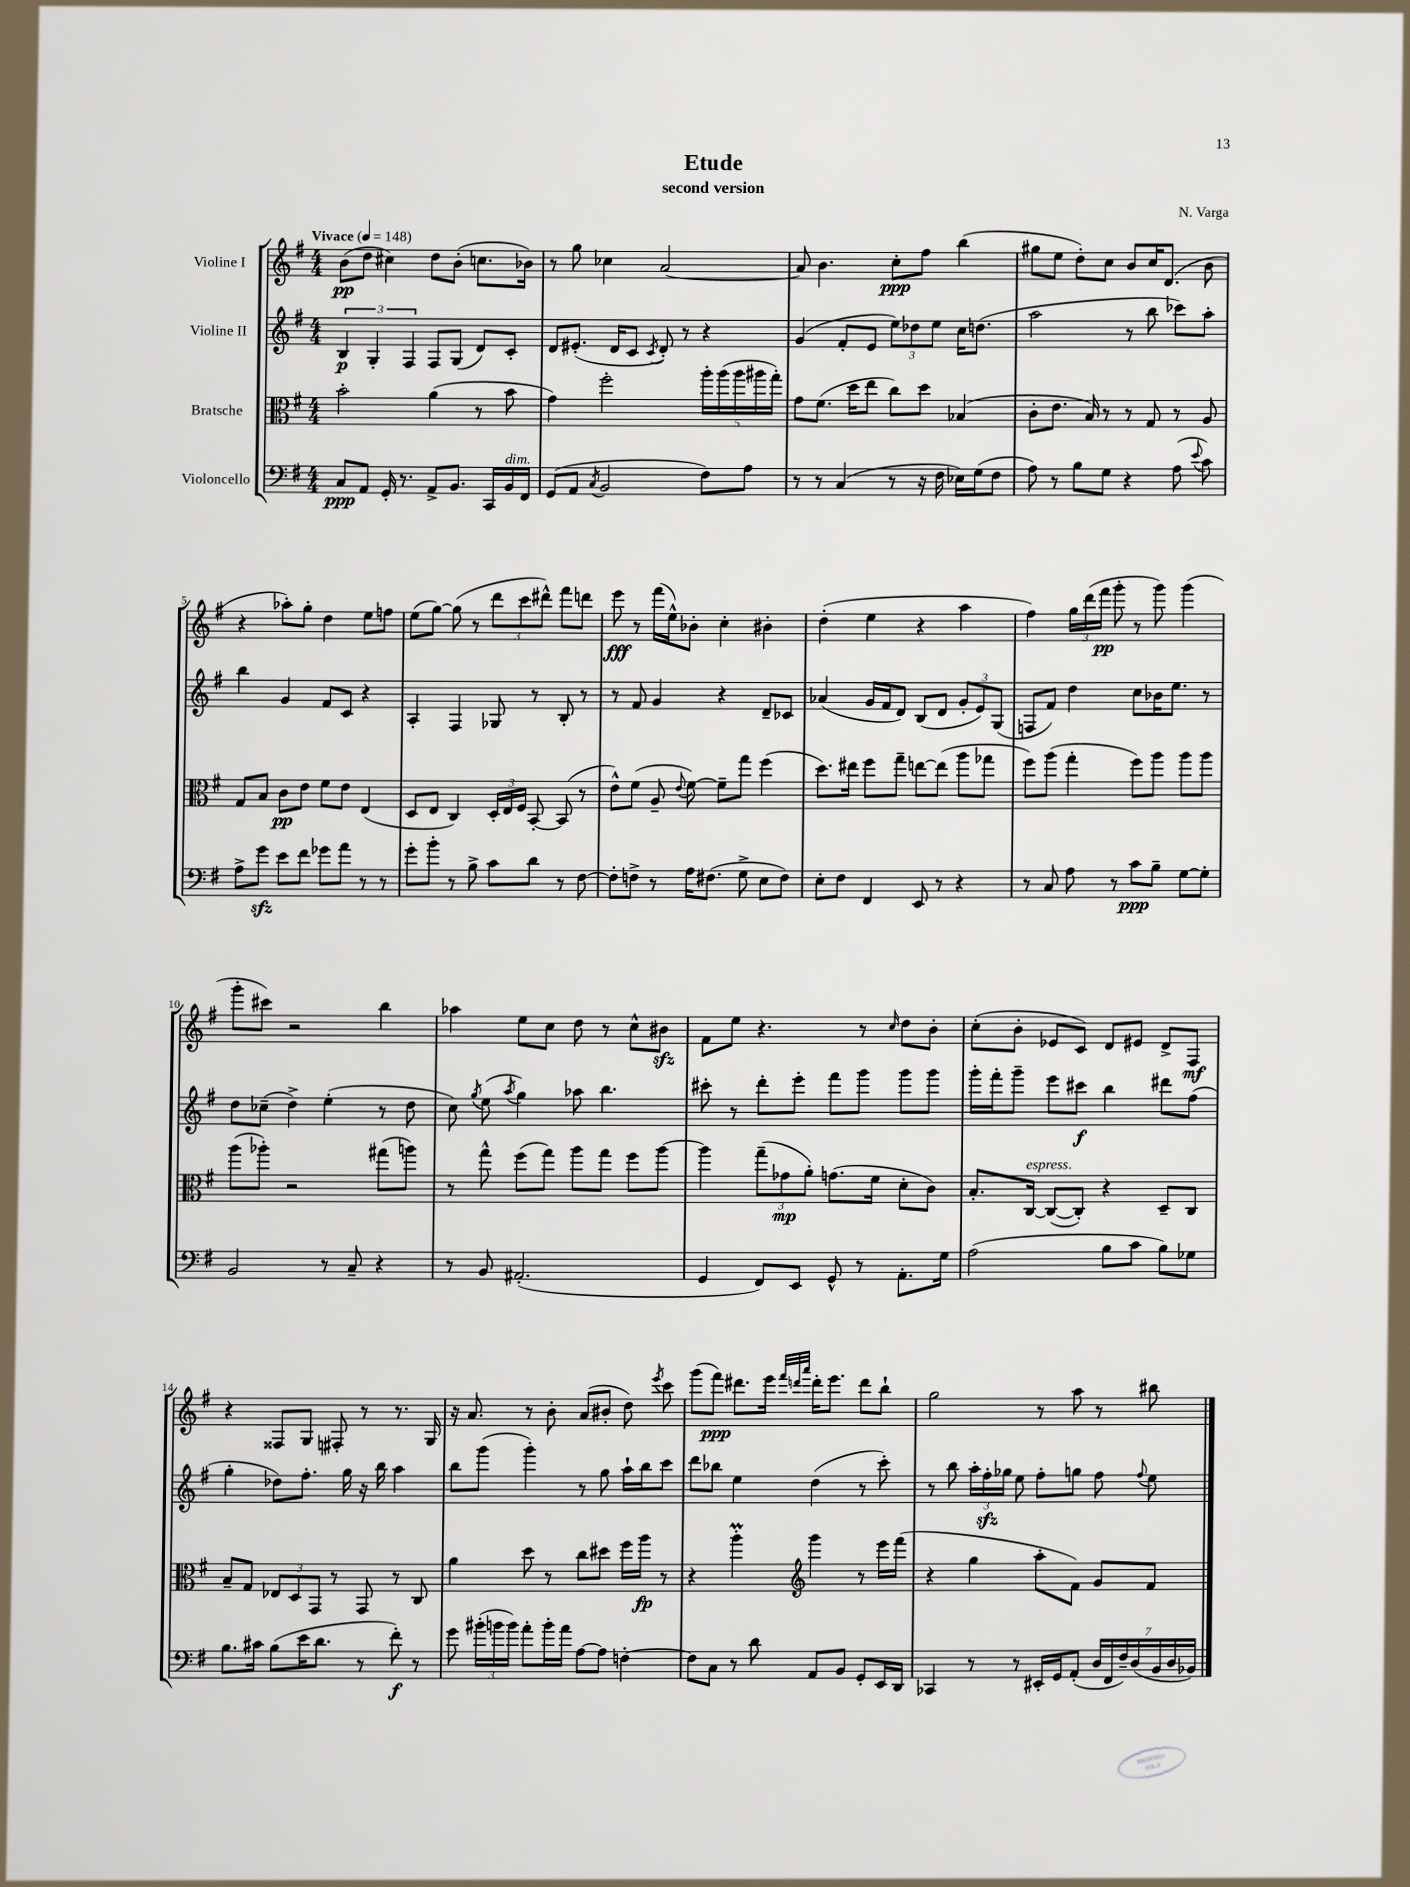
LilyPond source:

\header { title = "Etude" composer = "N. Varga" subtitle = "second version" }
<<
\new StaffGroup <<
\new Staff = "s0" \with { instrumentName = "Violine I" } {
    \clef treble \key g \major \numericTimeSignature \time 4/4 \tempo "Vivace" 4 = 148
    \autoBeamOff b'8[\pp( d''8] cis''4) d''8[ b'8]-.( c''8.[ bes'16]) |
    r8 g''8 ces''4 a'2~ |
    a'8 b'4. c''8[-.\ppp fis''8] b''4( |
    gis''8[ e''8] d''8[-.) c''8] b'8[ c''16 d'8.]( b'8 |
    r4 aes''8[-.) g''8]-. d''4 e''8[ f''8] |
    e''8[( g''8]~) g''8( r8 \tuplet 3/2 { d'''8[ c'''8 dis'''8]-^) } fis'''8[ d'''8] |
    e'''8\fff r8 fis'''16[( e''16-^) bes'8]-. c''4-. bis'4-. |
    d''4-.( e''4 r4 a''4 |
    fis''4) \tuplet 3/2 { g''16[ d'''16( fis'''16]\pp } g'''8-. r8 g'''8) g'''4( |
    g'''8[-. cis'''8]) r2 b''4 |
    aes''4 e''8[ c''8] d''8 r8 c''8[-^ bis'8]\sfz |
    fis'8[ e''8] r4. r8 \grace { c''16 } d''8[ b'8]-. |
    c''8[-.( b'8]-. ees'8[ c'8]) d'8[ eis'8] d'8[-> fis8]\mf |
    r4 fisis8[ g8] fis8-. r8 r8. g16 |
    r16 a'8. r8 b'8-. a'8[( bis'8]-. d''8) \acciaccatura { e'''8 } c'''8 |
    g'''8[( fis'''8]\ppp) dis'''8.[ e'''16] \grace { fis'''32[ d'''32 a'''32] } d'''16[-. e'''8.] d'''8[ b''8]-! |
    g''2 r8 a''8 r8 bis''8 \bar "|." |
}
\new Staff = "s1" \with { instrumentName = "Violine II" } {
    \clef treble \key g \major \numericTimeSignature \time 4/4
    \autoBeamOff \tuplet 3/2 { b4\p g4-. fis4 } fis8[ g8]( d'8[) c'8]-. |
    d'8[ eis'8.]-.( d'16[ c'8] \acciaccatura { c'8 } d'8-.) r8 r4 |
    g'4( fis'8[-. e'8] \tuplet 3/2 { e''8[) des''8 e''8] } c''16[ d''8.]( |
    a''2 r8 b''8 ces'''8[) a''8]-. |
    b''4 g'4 fis'8[ c'8] r4 |
    a4-. fis4 ges8 r8 b8-. r8 |
    r8 fis'8 g'4 r4 d'8[-- ces'8] |
    aes'4( g'16[ fis'16 d'8]) b8[( d'8] \tuplet 3/2 { g'8[-. e'8) g8]( } |
    f8[ fis'8]) d''4 c''8[ bes'16 e''8.] r8 |
    d''8[ ces''8]--( d''4->) e''4-.( r8 d''8 |
    c''8) \acciaccatura { g''8 } e''8( \acciaccatura { a''8 } g''4) aes''8 b''4. |
    cis'''8-. r8 d'''8[-. e'''8]-. fis'''8[ g'''8] g'''8[ g'''8] |
    g'''16[-. fis'''16-. g'''8]-- e'''8[ cis'''8]\f b''4 dis'''8[ fis''8]( |
    g''4-. des''8[) fis''8.]-. g''16 r16 b''16 a''4 |
    b''8[ g'''8]( g'''4-.) r8 g''8 a''16[-! b''16 c'''8] |
    d'''8[ bes''8] e''4 d''4( r8 c'''8-.) |
    r8 b''8 \tuplet 3/2 { a''16[-. fis''16-.\sfz ges''16] } e''8 fis''8[-. g''8] fis''8 \appoggiatura { fis''8 } e''8 \bar "|." |
}
\new Staff = "s2" \with { instrumentName = "Bratsche" } {
    \clef alto \key g \major \numericTimeSignature \time 4/4
    \autoBeamOff b'2-. a'4( r8 b'8 |
    g'4) fis''2-. \tuplet 5/4 { a''16[-. a''16( a''16 ais''16 g''16]-.) } |
    g'8[ fis'8.]( d''16[ e''8] c''8[) d''8] bes4( |
    c'8[-. e'8.] b16) r8 r8 g8 r8 a8 |
    g8[ b8] c'8[\pp e'8] fis'8[ e'8] e4( |
    d8[ e8] c4) \tuplet 3/2 { d16[-. e16 fis16] } b,8~-. b,8( r8 |
    e'8[-^) fis'8]( a8-- \appoggiatura { e'8 } fis'8~) fis'8[-- g''8] fis''4( |
    d''8.[) eis''16] fis''8[ g''8]-- e''8[~ e''8]( a''8[ ges''8] |
    fis''8[) a''8]( g''4-. fis''8[) a''8] a''8[ a''8] |
    a''8[( aes''8]-.) r2 gis''8[( a''8]) |
    r8 g''8-^ fis''8[( g''8]) a''8[ g''8] fis''8[ a''8]~ |
    a''4 \tuplet 3/2 { g''8[--( ges'8\mp a'8]-.) } g'8.[( fis'16] d'8[-. c'8]) |
    b8.[-. c16]~^\markup { \italic "espress." } c8[~( c8]-.) r4 d8[-- c8] |
    b8[-- g8] \tuplet 3/2 { ees8[ d8 g,8] } r8 g,8 r8 c8 |
    a'4 d''8 r8 c''8[ dis''8] fis''16[ a''16]\fp r8 |
    r4 a''4-.\prall \clef treble g'''4 r8 e'''16[ fis'''16]( |
    r4 g''4 a''8[-. fis'8]) g'8[ fis'8] \bar "|." |
}
\new Staff = "s3" \with { instrumentName = "Violoncello" } {
    \clef bass \key g \major \numericTimeSignature \time 4/4
    \autoBeamOff c8[\ppp a,8] g,16-. r8. a,8[-> b,8.] c,16[ b,16^\markup { \italic "dim." } fis,16] |
    g,8[( a,8] \acciaccatura { c8 } b,2 fis8[) a8] |
    r8 r8 c4( r8 r16 fis16 ees16[) g16( fis8] |
    a8) r8 b8[ g8] r4 a8( \appoggiatura { e'8 } c'8) |
    a8[-> g'8]\sfz e'8[ fis'8] ges'8[ a'8] r8 r8 |
    g'8[-. b'8]-. r8 b8-> c'8[ d'8] r8 fis8~ |
    fis8[-. f8]-> r8 a16[ fis8.]( g8-> e8[ fis8]) |
    e8[-. fis8] fis,4 e,8 r8 r4 |
    r8 c8 a8 r8 c'8[\ppp b8]-- g8[~ g8]-. |
    b,2 r8 c8-- r4 |
    r8 b,8 ais,2.-.( |
    g,4 fis,8[) e,8] g,8-^ r8 a,8.[-. g16] |
    a2( b8[ c'8] b8[) ges8] |
    b8.[ cis'16] b8[( e'16 d'8.] r8 fis'8-.\f) r8 |
    g'8 \tuplet 3/2 { bis'16[-.( b'16 b'16]) } a'8[-. b'16-. a'16] a8[~ a8] f4~-. |
    f8[ c8] r8 d'8 a,8[ b,8] g,8[-. e,16 d,16] |
    ces,4 r8 r8 eis,16[-. g,16 a,8]-.( \tuplet 7/4 { d16[ fis,16 fis16--) d16( b,16 d16 bes,16]) } \bar "|." |
}
>>
>>
